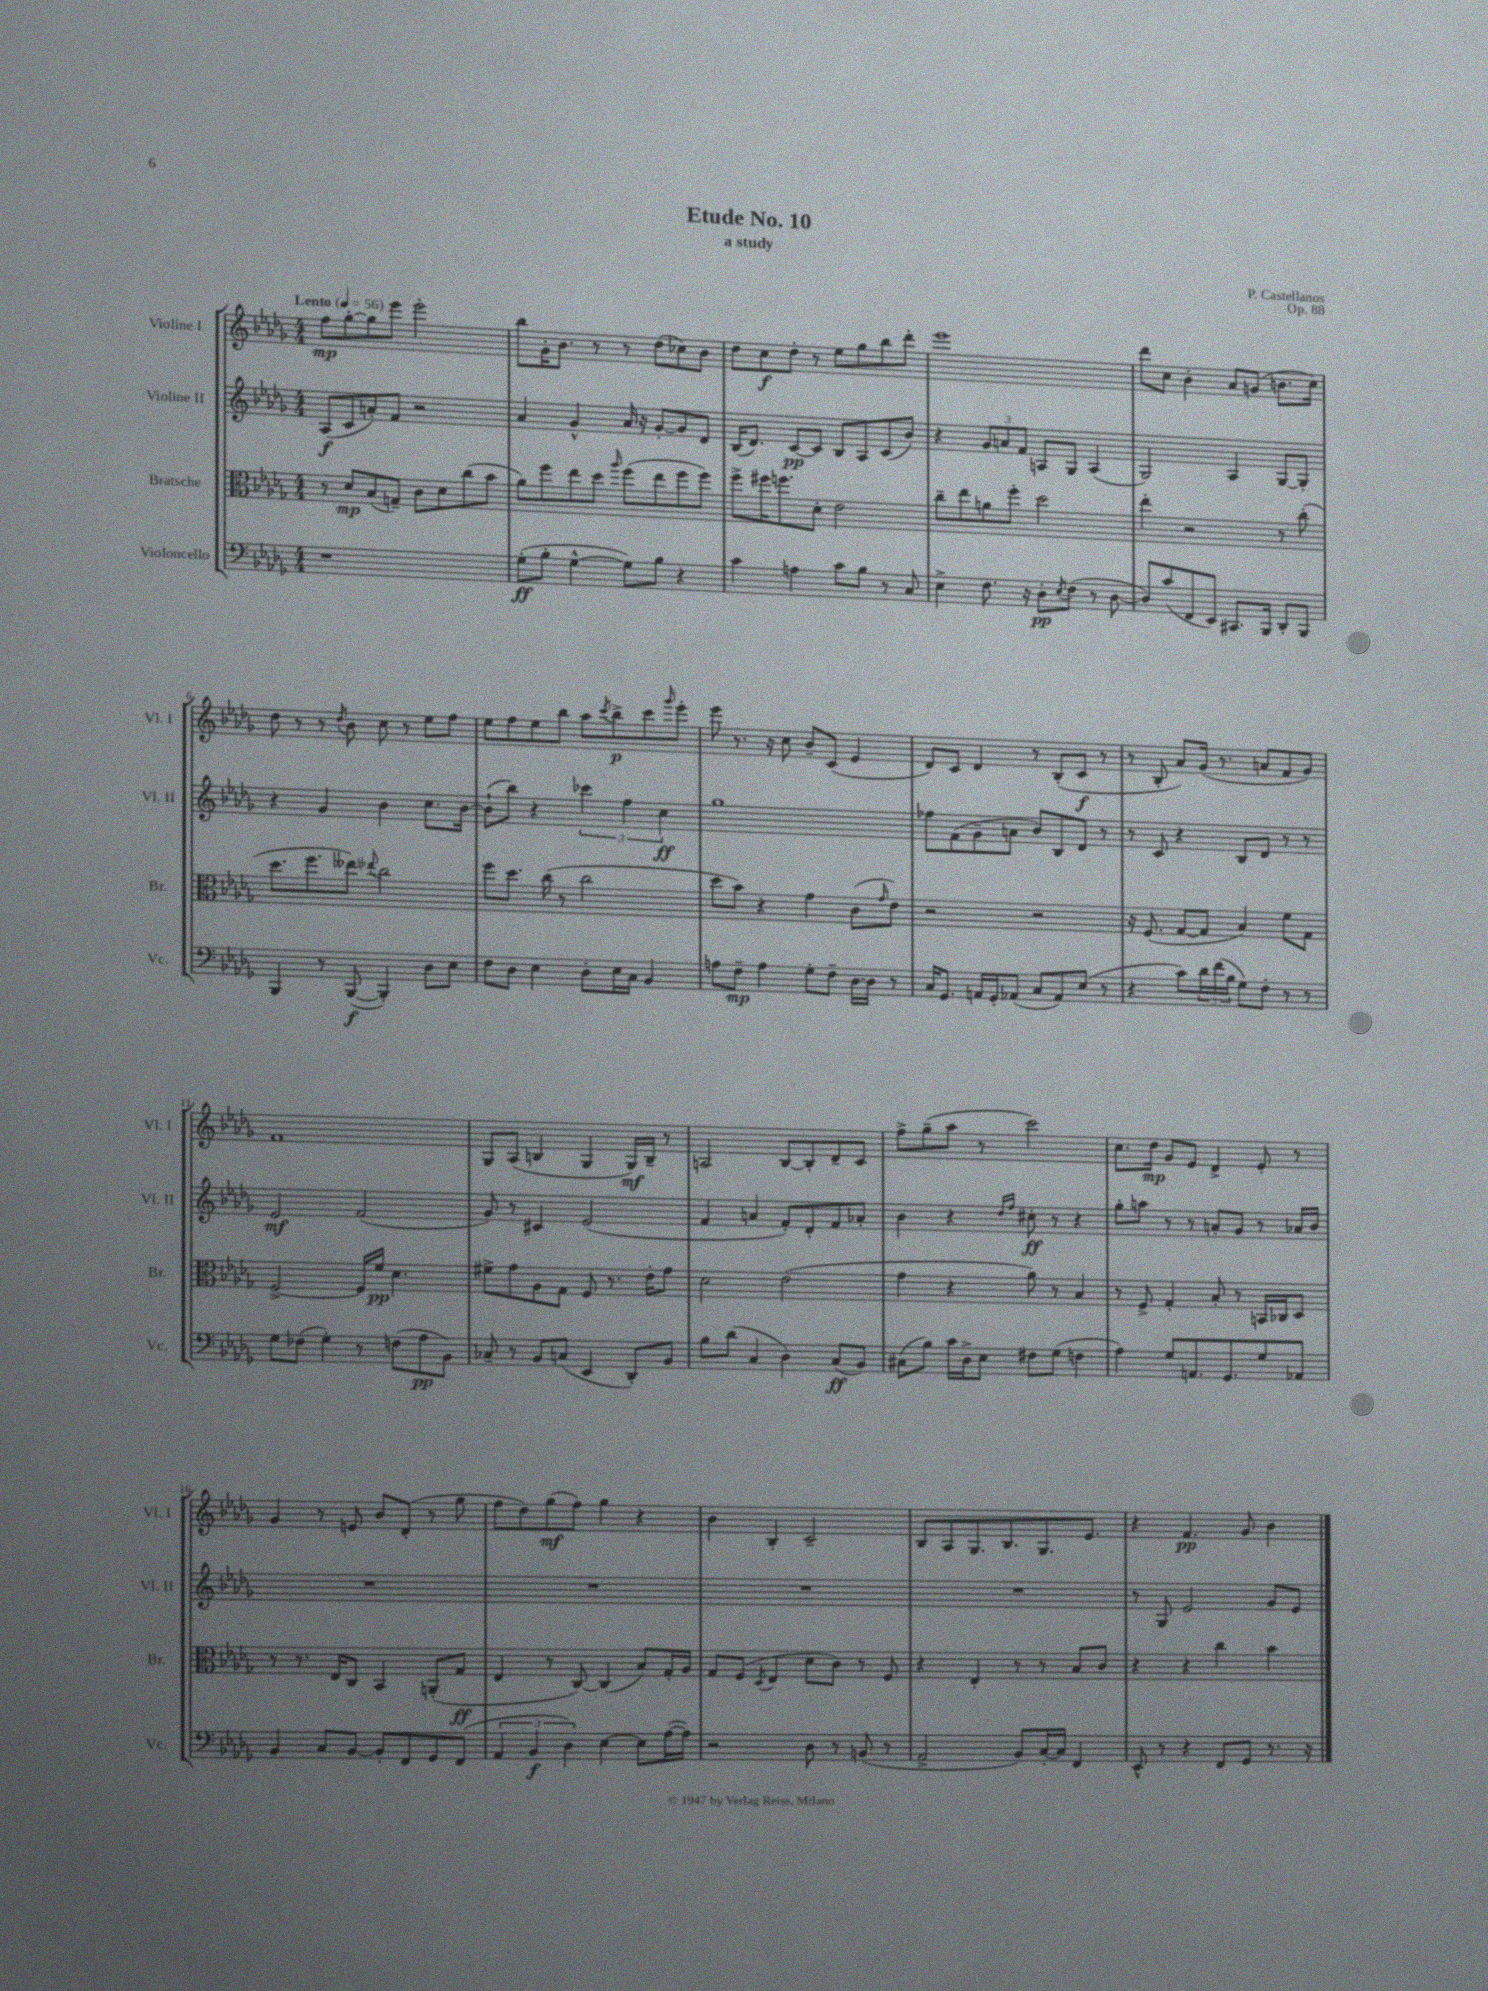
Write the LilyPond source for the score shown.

\header { title = "Etude No. 10" composer = "P. Castellanos" subtitle = "a study" opus = "Op. 88" }
<<
\new StaffGroup <<
\new Staff = "s0" \with { instrumentName = "Violine I" shortInstrumentName = "Vl. I" } {
    \clef treble \key des \major \numericTimeSignature \time 4/4 \tempo "Lento" 4 = 56
    f''8\mp ges''8~-. ges''8 ees'''8 ees'''2-. |
    bes''8 ges'16-. bes'8. r8 r8 des''8( ces''8) bes'8 |
    des''8 c''8\f des''8-. r8 ees''8 ges''8 bes''8 des'''8-. |
    ees'''1 |
    des'''8 c''8 bes'4-. aes'8 g'8( b'8. c''16) |
    des''8 r8 r8 \acciaccatura { des''8 } bes'8 c''8 r8 ees''8 f''8 |
    ees''8 f''8 ees''8 bes''8 aes''8 \acciaccatura { c'''8 } bes''8->\p c'''8 \grace { ges'''16 } ees'''8-. |
    ees'''8 r8. r16 c''8 bes'8-- c'8( ees'4 |
    des'8) c'8 des'4 r8 bes8-.( c'8\f r8 |
    r8 bes8-. aes'8) ges'16( r8. a'8 f'8 ges'8) |
    f'1 |
    ges8 aes8( b4 ges4 ges16\mf) b16-- r8 |
    a2 bes8~ bes8-. des'8-- c'8 |
    f''8-> ges''8--( aes''8 r8 c'''2) |
    c''8. des''16\mp ges'8 ees'8 des'4-> ees'8-. r8 |
    ges'4 r8 e'8 bes'8 des'8-.( r8 ges''8 |
    f''8 des''8) ges''8\mf( f''8) ges''4 r4 |
    bes'4 bes4-. c'2-- |
    bes8 aes8 ges8. bes8. ges8. ees'8. |
    r4 f'4.\pp ges'8 bes'4 \bar "|." |
}
\new Staff = "s1" \with { instrumentName = "Violine II" shortInstrumentName = "Vl. II" } {
    \clef treble \key des \major \numericTimeSignature \time 4/4
    aes8\f( c'8 a'8-.) f'8 r2 |
    aes'4 ges'4-^ aes'16 r16 ges'8~-. ges'8 des'8 |
    bes16( des'8.) c'8~\pp c'8 bes8 aes8 c'8( bes'8) |
    r4 \tuplet 3/2 { ges'8 a'8 f'8 } a8 ges8 a4( |
    ges2) aes4 ges8~ ges8-. |
    r4 ges'4 bes'4 c''8. bes'16~ |
    bes'8-!( bes''8) r4 \tuplet 3/2 { ces'''4 f''4 c''4\ff } |
    ges''1 |
    fes''8 f'8( ges'8-- a'8 bes'8) bes8 des'8 r8 |
    r8 c'8 r4 bes8 des'8 r8 r8 |
    ees'2\mf f'2( |
    ges'8) r8 cis'4 ees'2( |
    f'4 a'4 f'8-.) des'8-. f'8 aes'8-. |
    bes'4 r4 \grace { des''16 f''16 } cis''8-.\ff r8 r4 |
    ges''8-. a''8 r8 r8 a'8-. ges'8 r8 aes'16 bes'16 |
    R1 |
    R1 |
    R1 |
    R1 |
    r8 ges8 ees'2 ges'8 ees'8 \bar "|." |
}
\new Staff = "s2" \with { instrumentName = "Bratsche" shortInstrumentName = "Br." } {
    \clef alto \key des \major \numericTimeSignature \time 4/4
    r8 des'8\mp bes8( g8--) c'8 des'8 c''8( bes'8 |
    aes'8) f''8 ees''8 des''8 \grace { aes''16 } f''8( ees''8 f''8 f''8) |
    f''8-> fis''16 f''8. des'8-. ees'2 |
    c''8-- ees''8 a'8 f''8-. des''2 |
    ees''4-. r2 r8 c''8-.( |
    des''8. f''8. eeses''8) \appoggiatura { ees''8 } c''2 |
    f''8 des''8. c''16( r8 c''2 |
    des''8 bes'8) r4 ges'4 c'8( \grace { ges'16 } ees'8) |
    r2 r2 |
    r16 f8.( ges8~ ges8 bes4) f'8 ges8 |
    f2~-> f16 f'16\pp des'4. |
    fis'8-> ges'8 aes8 ges8 f8 r8. ees'16-. ges'8 |
    des'2 ees'2( |
    ges'4 r4 aes'8) r8 bes4 |
    r8 f8-> ges4-. bes8-. r8 b,16 ces16 des8 |
    r8 r8. ees16 c8 bes,4 a,8-.( ges8\ff |
    ees4 r8 c8~) c4( bes8) ges16-. aes16 |
    ges8 f8( \acciaccatura { des8 } ees4 des'8 c'8) r8 f8 |
    r4 ees4-. r8 r8 bes8 c'8 |
    r4 r4 c''4 bes'4 \bar "|." |
}
\new Staff = "s3" \with { instrumentName = "Violoncello" shortInstrumentName = "Vc." } {
    \clef bass \key des \major \numericTimeSignature \time 4/4
    r1 |
    ges8-.\ff( bes8-. ges4~-^ ges8) bes8 r4 |
    c'4 a4 c'8 bes8 r8 c8 |
    ees4-> f8. r16 des8-.\pp \acciaccatura { ees8 } f8( r8 des8~ |
    des8) c'8( f,8 ees,8) cis,8. bes,,16 des,8-. bes,,8 |
    bes,,4 r8 bes,,8~\f( bes,,4-.) des8 ees8 |
    f8 des8 ees4 des8-. ees16 c16 bes,4 |
    a8 f8--\mp a4 ges8-. f8-- des16~ des16 r8 |
    c16 ges,8. a,16 ges,16-. aes,8( c8 aes,8) ees8( r8 |
    r4 c'8) \tuplet 3/2 { des'16 f'16( bes16 } ges8) f8-. r8 r8 |
    ges8 fes8( ges4-.) r8 f8( aes8\pp bes,8) |
    ces8-- r8 bes,8 c8( ees,4 des,8-.) bes,8 |
    bes8 des'8( c4 des4) c8\ff( bes,8) |
    cis8( bes8) c'16 des16-> ees8 fis8 ges8( f4 |
    aes4) ges8 a,8. ges,8. ges8 aes,8 |
    bes,4 c8 bes,8~ bes,8-. f,8 ges,8 f,8( |
    \tuplet 3/2 { aes,4 bes,4\f des4) } ees4~ ees8 aes16~( aes16) |
    r2 des8 r8 b,8( r8 |
    aes,2-> bes,8) c16~-. c16 f,4 |
    ees,8-^ r8 r4 f,8 ges,8 r8. r16 \bar "|." |
}
>>
>>
